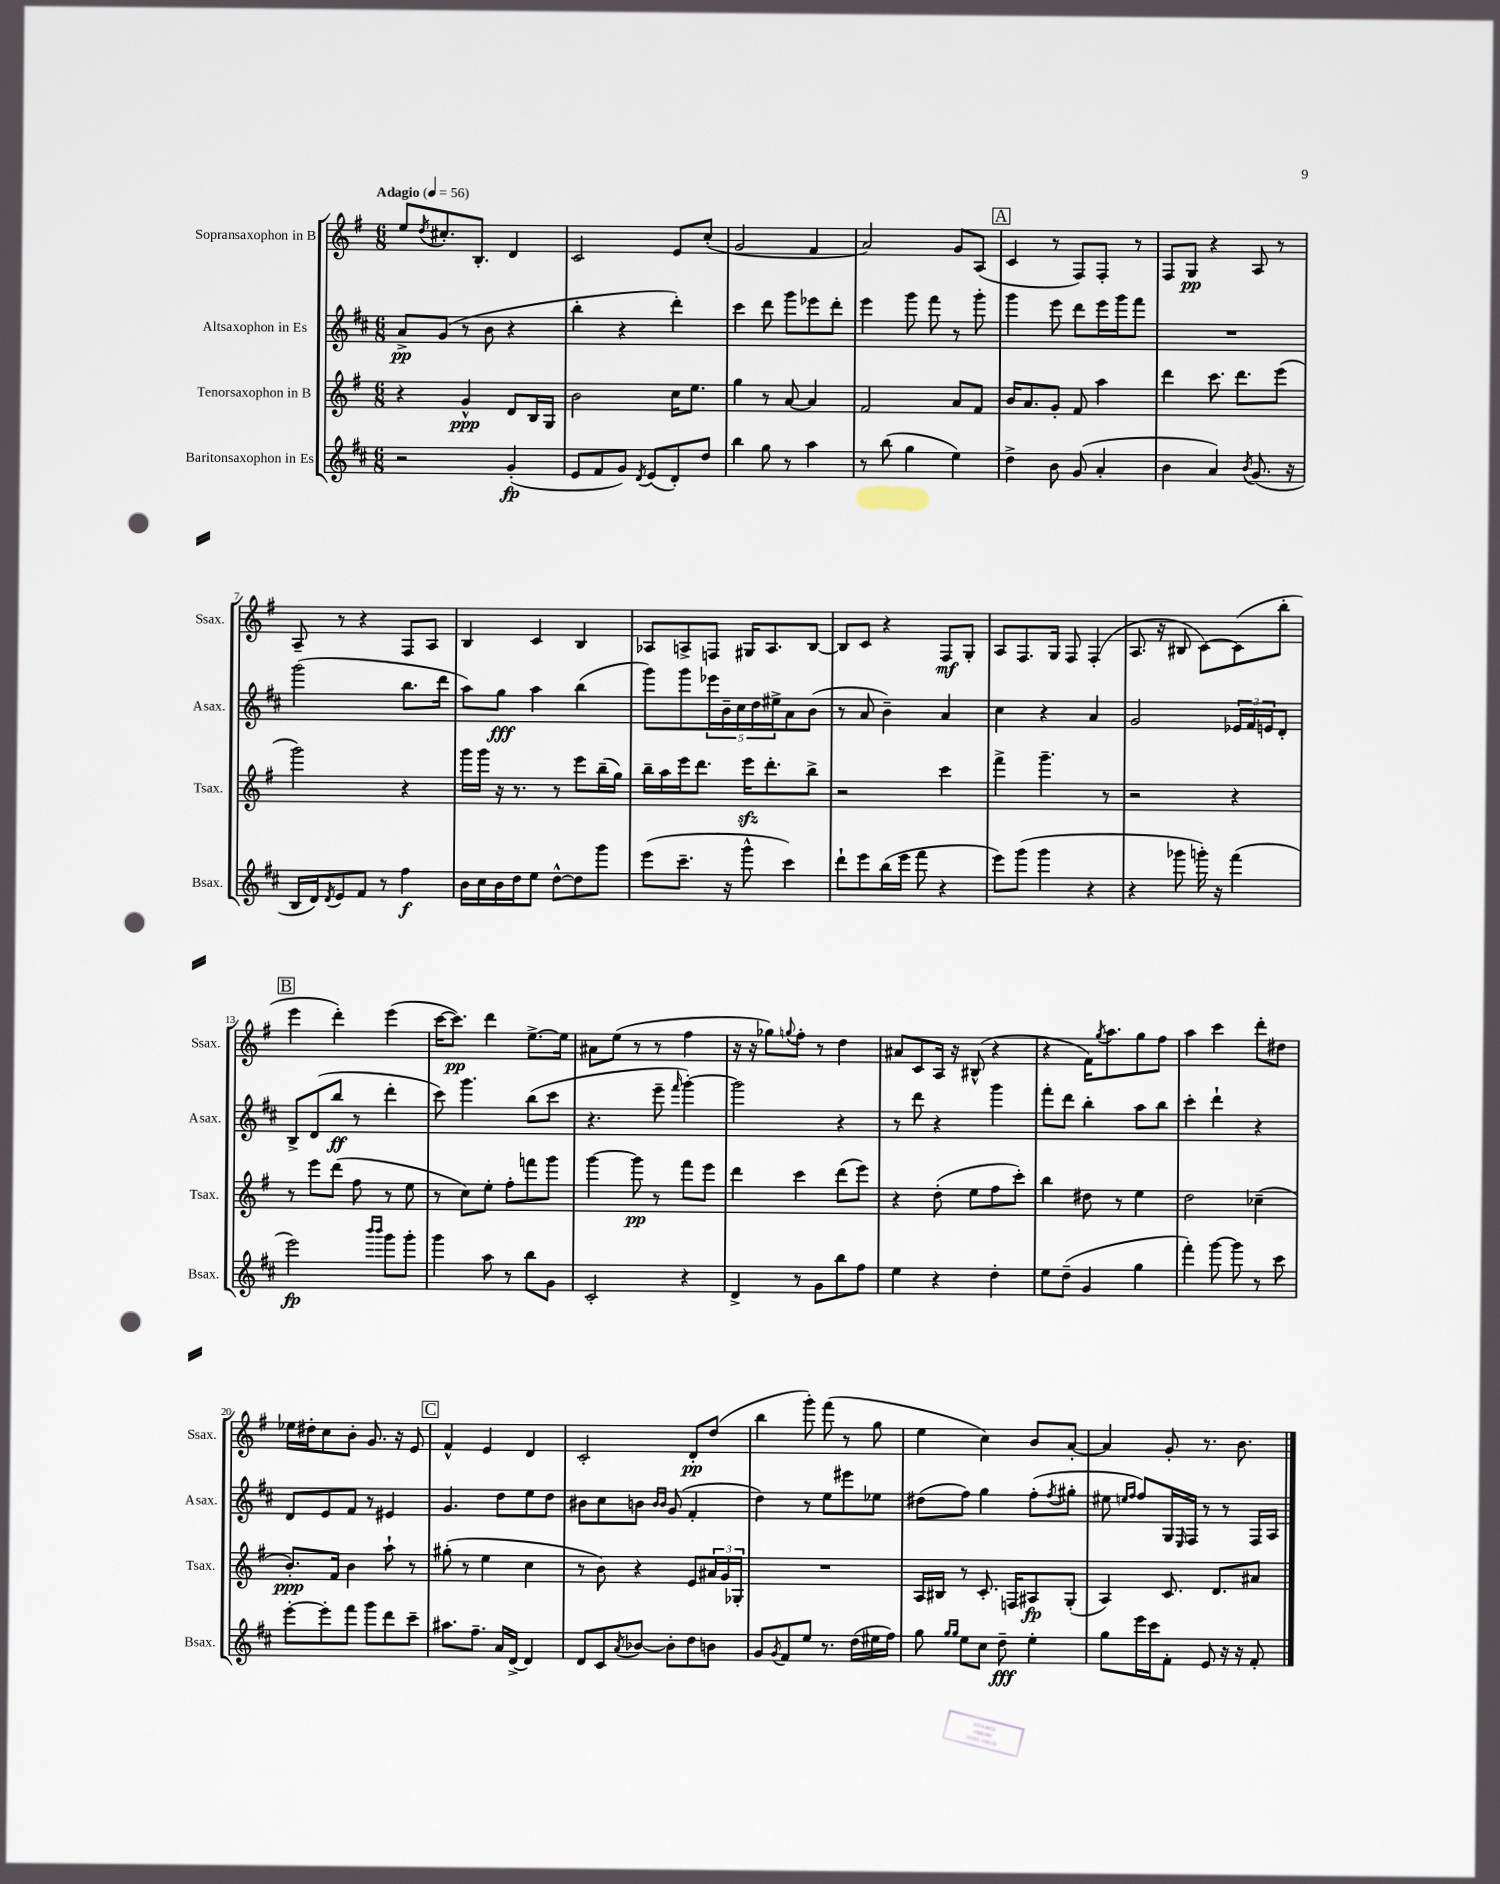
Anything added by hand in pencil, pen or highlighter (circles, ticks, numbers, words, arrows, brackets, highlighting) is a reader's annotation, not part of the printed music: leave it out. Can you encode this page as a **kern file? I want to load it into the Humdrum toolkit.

**kern	**kern	**kern	**kern
*staff4	*staff3	*staff2	*staff1
*clefG2	*clefG2	*clefG2	*clefG2
*k[f#c#]	*k[f#]	*k[f#c#]	*k[f#]
*M6/8	*M6/8	*M6/8	*M6/8
*MM56	*MM56	*MM56	*MM56
2r	4r	8a^	8ee
.	.	.	8qdd
.	.	(8g	8.cc#'
.	4g^^	8r	.
.	.	.	8.B'
.	.	8b	.
(4g'	8d	4r	4d
.	16B	.	.
.	16G	.	.
=	=	=	=
8e	2b	4bb'	2c
8f#	.	.	.
8g)	.	4r	.
8qd	.	.	.
(8e	.	.	.
8d')	16cc	4ddd')	8e
.	8.ee	.	.
8dd	.	.	(8cc'
=	=	=	=
4bb	4gg	4ccc#	2g
8gg	8r	8ddd	.
8r	[8a	8ggg	.
4aa	4a]	8eee-	4f#
.	.	8ddd'	.
=	=	=	=
8r	2f#	4eee	2a)
(8bb	.	.	.
4gg	.	8ggg	.
.	.	8fff#	.
4ee)	8a	8r	8g
.	8f#	8ggg'	(8A
=	=	=	=
4dd^	16b	4ggg	4c
.	8.a	.	.
8b	8g'	8eee	8r
(8g	8f#	8ddd	8F#)
4a'	4aa	16eee	8F#'
.	.	16ggg	.
.	.	8fff#	8r
=	=	=	=
4b	4ddd	2.r	8F#
.	.	.	8G
4a)	8.ccc	.	4r
.	8.ddd	.	.
8qb	.	.	.
(8.g	.	.	8A
.	(8eee	.	8r
16r	.	.	.
=	=	=	=
16B	2ggg)	(2ggg	8A~
16d)	.	.	.
8qd	.	.	.
8e	.	.	8r
8f#	.	.	4r
8r	.	.	.
4ff#	4r	8.bb	8F#
.	.	.	8A
.	.	16ddd	.
=	=	=	=
16b	16ggg	8aa)	4B
16cc#	16ggg	.	.
16b	16r	8gg	.
16dd	8.r	.	.
8ee	.	4aa	4c
[8dd^^	8r	.	.
8dd]	8eee	(4bb	4B
8ggg	(16bb~	.	.
.	16gg)	.	.
=	=	=	=
(8eee	16bb~	8ggg)	8A-
.	16aa	.	.
8.ccc#~	16eee	8ggg	8A^
.	8.ddd	.	.
.	.	20eee-	8F
.	.	20b~	.
16r	.	.	.
.	.	20cc#	.
8ggg^^	16eee	.	16G#
.	.	20dd	.
.	8.ddd'	.	8.A
.	.	20ee#^	.
4ccc#)	.	8a	.
.	8bb^	(8b	[8B
=	=	=	=
8ddd`	2r	8r	8B]
8eee	.	8a	8c
(16bb	.	4b~)	4r
16eee	.	.	.
8fff#	.	.	.
4r	4ccc	4a	8F#
.	.	.	8G'
=	=	=	=
8eee)	4fff#^	4cc#	8A
(8ggg	.	.	8.F#
4ggg	4.ggg~	4r	.
.	.	.	16G
.	.	.	8F#
4r	.	4a	(4F#'
.	8r	.	.
=	=	=	=
4r	2r	2g	8.A
.	.	.	16r
8ggg-	.	.	8B#
16ggg')	.	.	[8c)
16r	.	.	.
(4fff#	4r	24e-	(8c]
.	.	24f#	.
.	.	24e	.
.	.	8d'	8bb'
=	=	=	=
2eee)	8r	8B^	4eee
.	8eee	(8d	.
.	(8ddd	8bb	4ddd')
.	8ff#	8r	.
16qqbbb	.	.	.
16qqbbb	.	.	.
8ggg	8r	4ddd'	(4eee
8ggg'	8ee	.	.
=	=	=	=
4ggg	8r	8ccc#)	[16ccc
.	.	.	8.ccc])
.	8cc)	4.ggg	.
8aa	8ee'	.	4ddd
8r	8ff#'	.	.
8bb	8fff	(8bb	[8.ee^
8g	8ggg	8ccc#	.
.	.	.	16ee]
=	=	=	=
2c#'	[4ggg	4.r	8a#
.	.	.	(8ee
.	8ggg]	.	8r
.	8r	8eee~	8r
.	.	16qqfff#	.
4r	8fff#	[4ggg')	4ff#
.	8eee	.	.
=	=	=	=
4d^	4ddd	2ggg]	16r
.	.	.	16r
.	.	.	8gg-)
.	.	.	8qqgg
8r	4ccc	.	8ff#'
8g	.	.	8r
8bb	(8ddd	4r	4dd
8ff#	8eee)	.	.
=	=	=	=
4ee	4r	8r	8a#
.	.	8ddd	8c
4r	(8dd'	4r	16A
.	.	.	16r
.	8ee	.	(8B#^^
4dd'	8ff#	4ggg	4r
.	8ccc')	.	.
=	=	=	=
8ee	4bb	8fff#'	4r
(8dd~	.	8ddd	.
4g	8dd#	4bb'	16f#)
.	.	.	8qgg
.	.	.	8.aa
.	8r	.	.
4gg	4ee	8aa	8gg
.	.	8bb	8ff#
=	=	=	=
4fff#')	2dd	4ccc#'	4aa
[8ggg	.	4ddd`	4ccc
8ggg]	.	.	.
8r	(4cc-~	4r	8ddd'
8ccc#	.	.	8dd#
=	=	=	=
[8eee'	8.b')	8d	16ee-
.	.	.	16dd#'
8eee']	.	8e	8cc
.	16f#	.	.
8fff#	4b	8f#	8b'
8ggg	.	8r	8.g
8ddd	8aa`	4e#	.
.	.	.	16r
8ccc#~	8r	.	8e
=	=	=	=
8.aa#	(8gg#'	4.g	4f#^^
.	8r	.	.
8.ff#~	.	.	.
.	4ee	.	4e
16a	.	8dd	.
[16d^	.	.	.
4d]	4cc	8ee	4d
.	.	8dd	.
=	=	=	=
8d	8r	8b#	2c'
8c#	8b)	8cc#	.
8qa	.	.	.
[8b-	4r	8b	.
.	.	16qqb	.
.	.	16qqb	.
8b-']	.	(8g	.
8dd	8e	4f#'	8d'
8b	24a#	.	(8dd
.	24g	.	.
.	24G-'	.	.
=	=	=	=
8g	2.r	4dd)	4bb
8qg	.	.	.
8f#	.	.	.
8ee	.	8r	8ggg')
8.r	.	8ee	(8fff#
.	.	8eee#	8r
(16dd	.	.	.
16ee#	.	8ee-	8gg
16ff#)	.	.	.
=	=	=	=
8gg	16A	(8dd#	4ee
.	16B#	.	.
16qqgg	.	.	.
16qqgg	.	.	.
8ee	8r	8ff#)	.
8cc#	8.c'	4gg	4cc)
8dd~	.	.	.
.	16F	.	.
4ee'	8A#	(8ff#'	8b
.	.	8qff#	.
.	(8G'	8gg#'	[8a'
=	=	=	=
8gg	4A)	8ee#	4a]
.	.	16qqee	.
.	.	16qqff#	.
16eee	.	8ff#)	.
16ccc#	.	.	.
8f#'	8.c	16G	8g'
.	.	16qqE	.
.	.	16F#	.
8e	.	8r	8.r
.	8.d	.	.
16r	.	8r	.
16r	.	.	8.b
8f#'	8a#	16F#	.
.	.	16A	.
==	==	==	==
*-	*-	*-	*-
